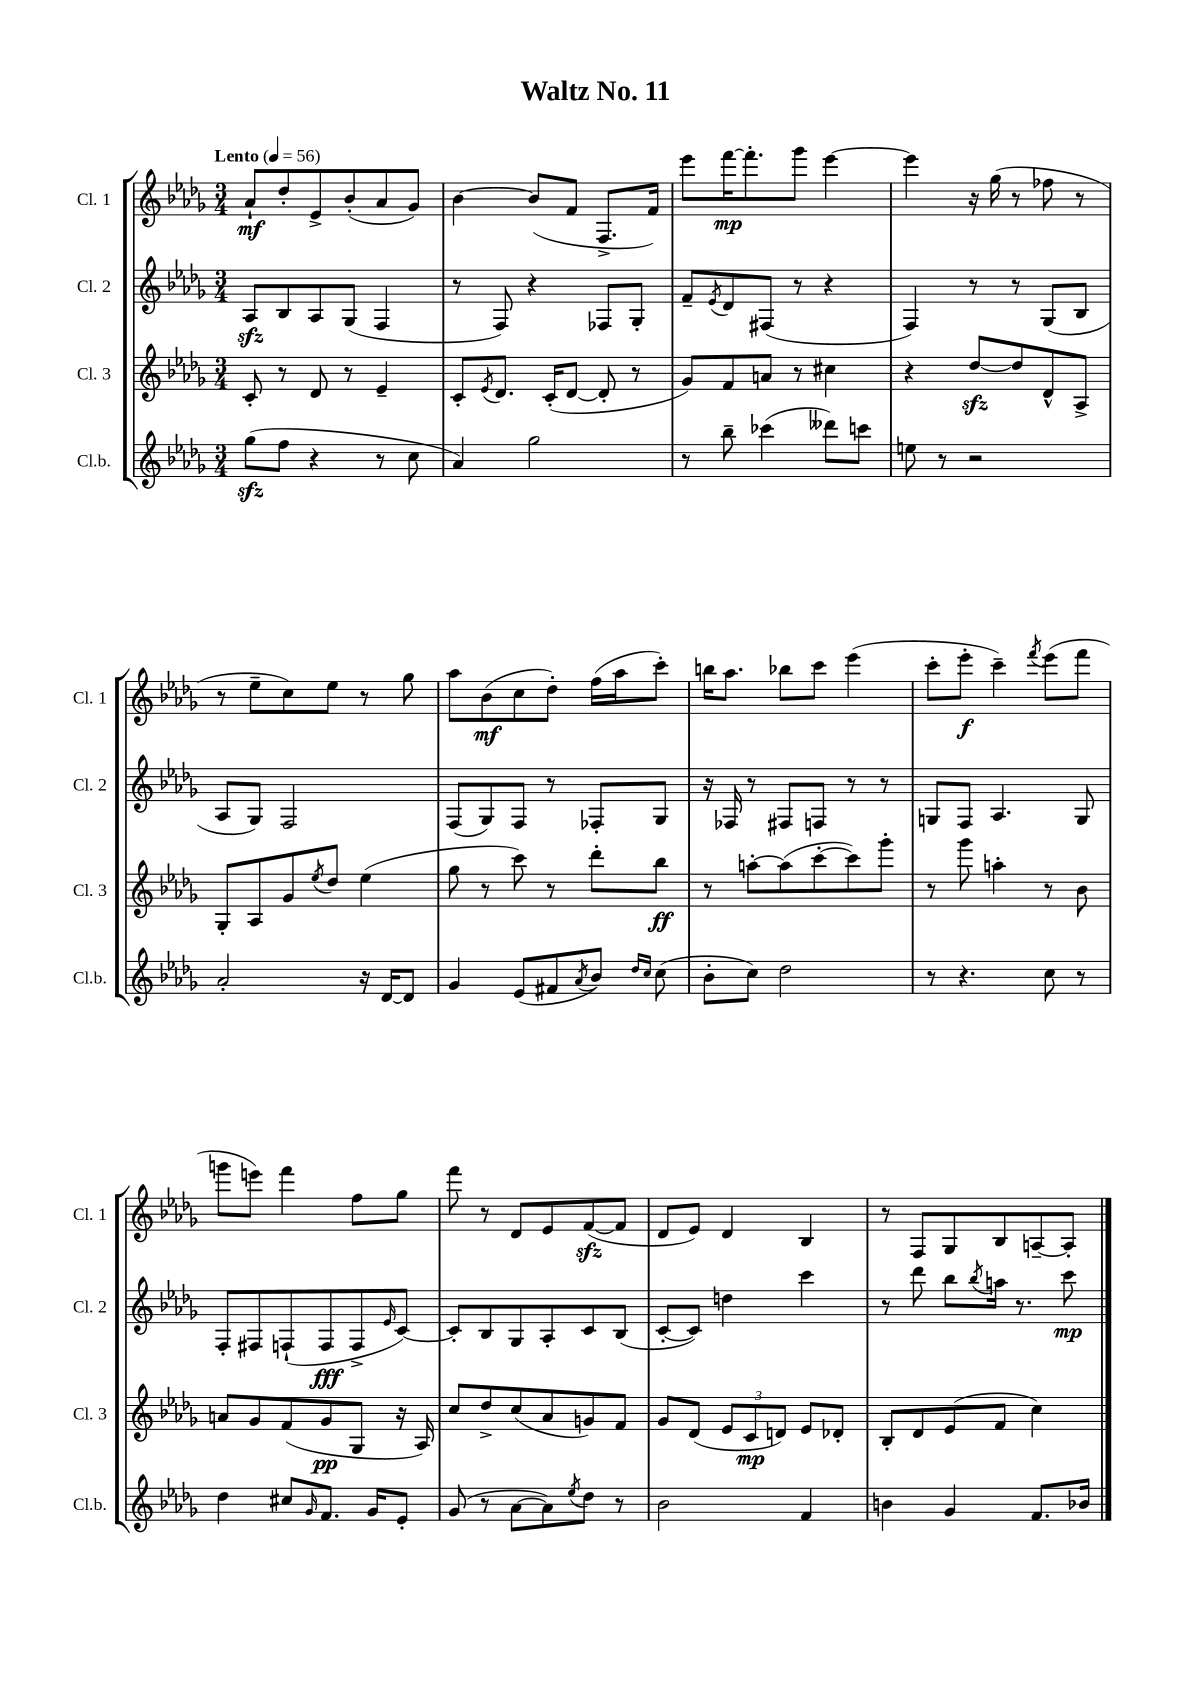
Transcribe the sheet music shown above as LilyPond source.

\header { title = "Waltz No. 11" }
<<
\new StaffGroup <<
\new Staff = "s0" \with { instrumentName = "Cl. 1" shortInstrumentName = "Cl. 1" } {
    \clef treble \key des \major \numericTimeSignature \time 3/4 \tempo "Lento" 4 = 56
    aes'8-!\mf des''8-. ees'8-> bes'8-.( aes'8 ges'8) |
    bes'4~ bes'8( f'8 f8.-> f'16) |
    ees'''8 f'''16~\mp f'''8.-. ges'''8 ees'''4~ |
    ees'''4 r16 ges''16( r8 fes''8 r8 |
    r8 ees''8-- c''8) ees''8 r8 ges''8 |
    aes''8 bes'8\mf( c''8 des''8-.) f''16( aes''16 c'''8-.) |
    b''16 aes''8. bes''8 c'''8 ees'''4( |
    c'''8-. ees'''8-.\f c'''4--) \acciaccatura { f'''8 } ees'''8( f'''8 |
    g'''8 e'''8) f'''4 f''8 ges''8 |
    f'''8 r8 des'8 ees'8 f'8~\sfz( f'8 |
    des'8 ees'8) des'4 bes4 |
    r8 f8 ges8 bes8 a8~-- a8-. \bar "|." |
}
\new Staff = "s1" \with { instrumentName = "Cl. 2" shortInstrumentName = "Cl. 2" } {
    \clef treble \key des \major \numericTimeSignature \time 3/4
    aes8\sfz bes8 aes8 ges8( f4 |
    r8 f8) r4 fes8 ges8-. |
    f'8-- \acciaccatura { ees'8 } des'8 fis8( r8 r4 |
    f4) r8 r8 ges8( bes8 |
    aes8 ges8) f2 |
    f8( ges8) f8 r8 fes8-. ges8 |
    r16 fes16 r8 fis8 f8 r8 r8 |
    g8 f8 aes4. g8 |
    f8-. fis8 f8-!( f8\fff f8-> \grace { ees'16 } c'8~) |
    c'8-. bes8 ges8 aes8-. c'8 bes8( |
    c'8~-. c'8) d''4 c'''4 |
    r8 des'''8 bes''8 \acciaccatura { bes''8 } a''16 r8. c'''8\mp \bar "|." |
}
\new Staff = "s2" \with { instrumentName = "Cl. 3" shortInstrumentName = "Cl. 3" } {
    \clef treble \key des \major \numericTimeSignature \time 3/4
    c'8-. r8 des'8 r8 ees'4-- |
    c'8-. \acciaccatura { ees'8 } des'8. c'16-.( des'8~ des'8-. r8 |
    ges'8) f'8 a'8 r8 cis''4 |
    r4 des''8~\sfz des''8 des'8-^ aes8-> |
    ges8-. aes8 ges'8 \acciaccatura { ees''8 } des''8 ees''4( |
    ges''8 r8 c'''8) r8 des'''8-. bes''8\ff |
    r8 a''8~-. a''8( c'''8~-. c'''8) ges'''8-. |
    r8 ges'''8 a''4-. r8 bes'8 |
    a'8 ges'8 f'8( ges'8\pp ges8 r16 aes16) |
    c''8 des''8-> c''8( aes'8 g'8) f'8 |
    ges'8 des'8( \tuplet 3/2 { ees'8 c'8\mp d'8) } ees'8 des'8-. |
    bes8-. des'8 ees'8( f'8 c''4) \bar "|." |
}
\new Staff = "s3" \with { instrumentName = "Cl.b." shortInstrumentName = "Cl.b." } {
    \clef treble \key des \major \numericTimeSignature \time 3/4
    ges''8\sfz( f''8 r4 r8 c''8 |
    aes'4) ges''2 |
    r8 bes''8-- ces'''4( deses'''8) c'''8 |
    e''8 r8 r2 |
    aes'2-. r16 des'16~ des'8 |
    ges'4 ees'8( fis'8 \acciaccatura { aes'8 } bes'8) \grace { des''16 c''16 } c''8( |
    bes'8-. c''8) des''2 |
    r8 r4. c''8 r8 |
    des''4 cis''8 \grace { ges'16 } f'8. ges'16 ees'8-. |
    ges'8( r8 aes'8~ aes'8) \acciaccatura { ees''8 } des''8 r8 |
    bes'2 f'4 |
    b'4 ges'4 f'8. bes'16 \bar "|." |
}
>>
>>
\layout { \context { \Score \remove "Bar_number_engraver" } }
